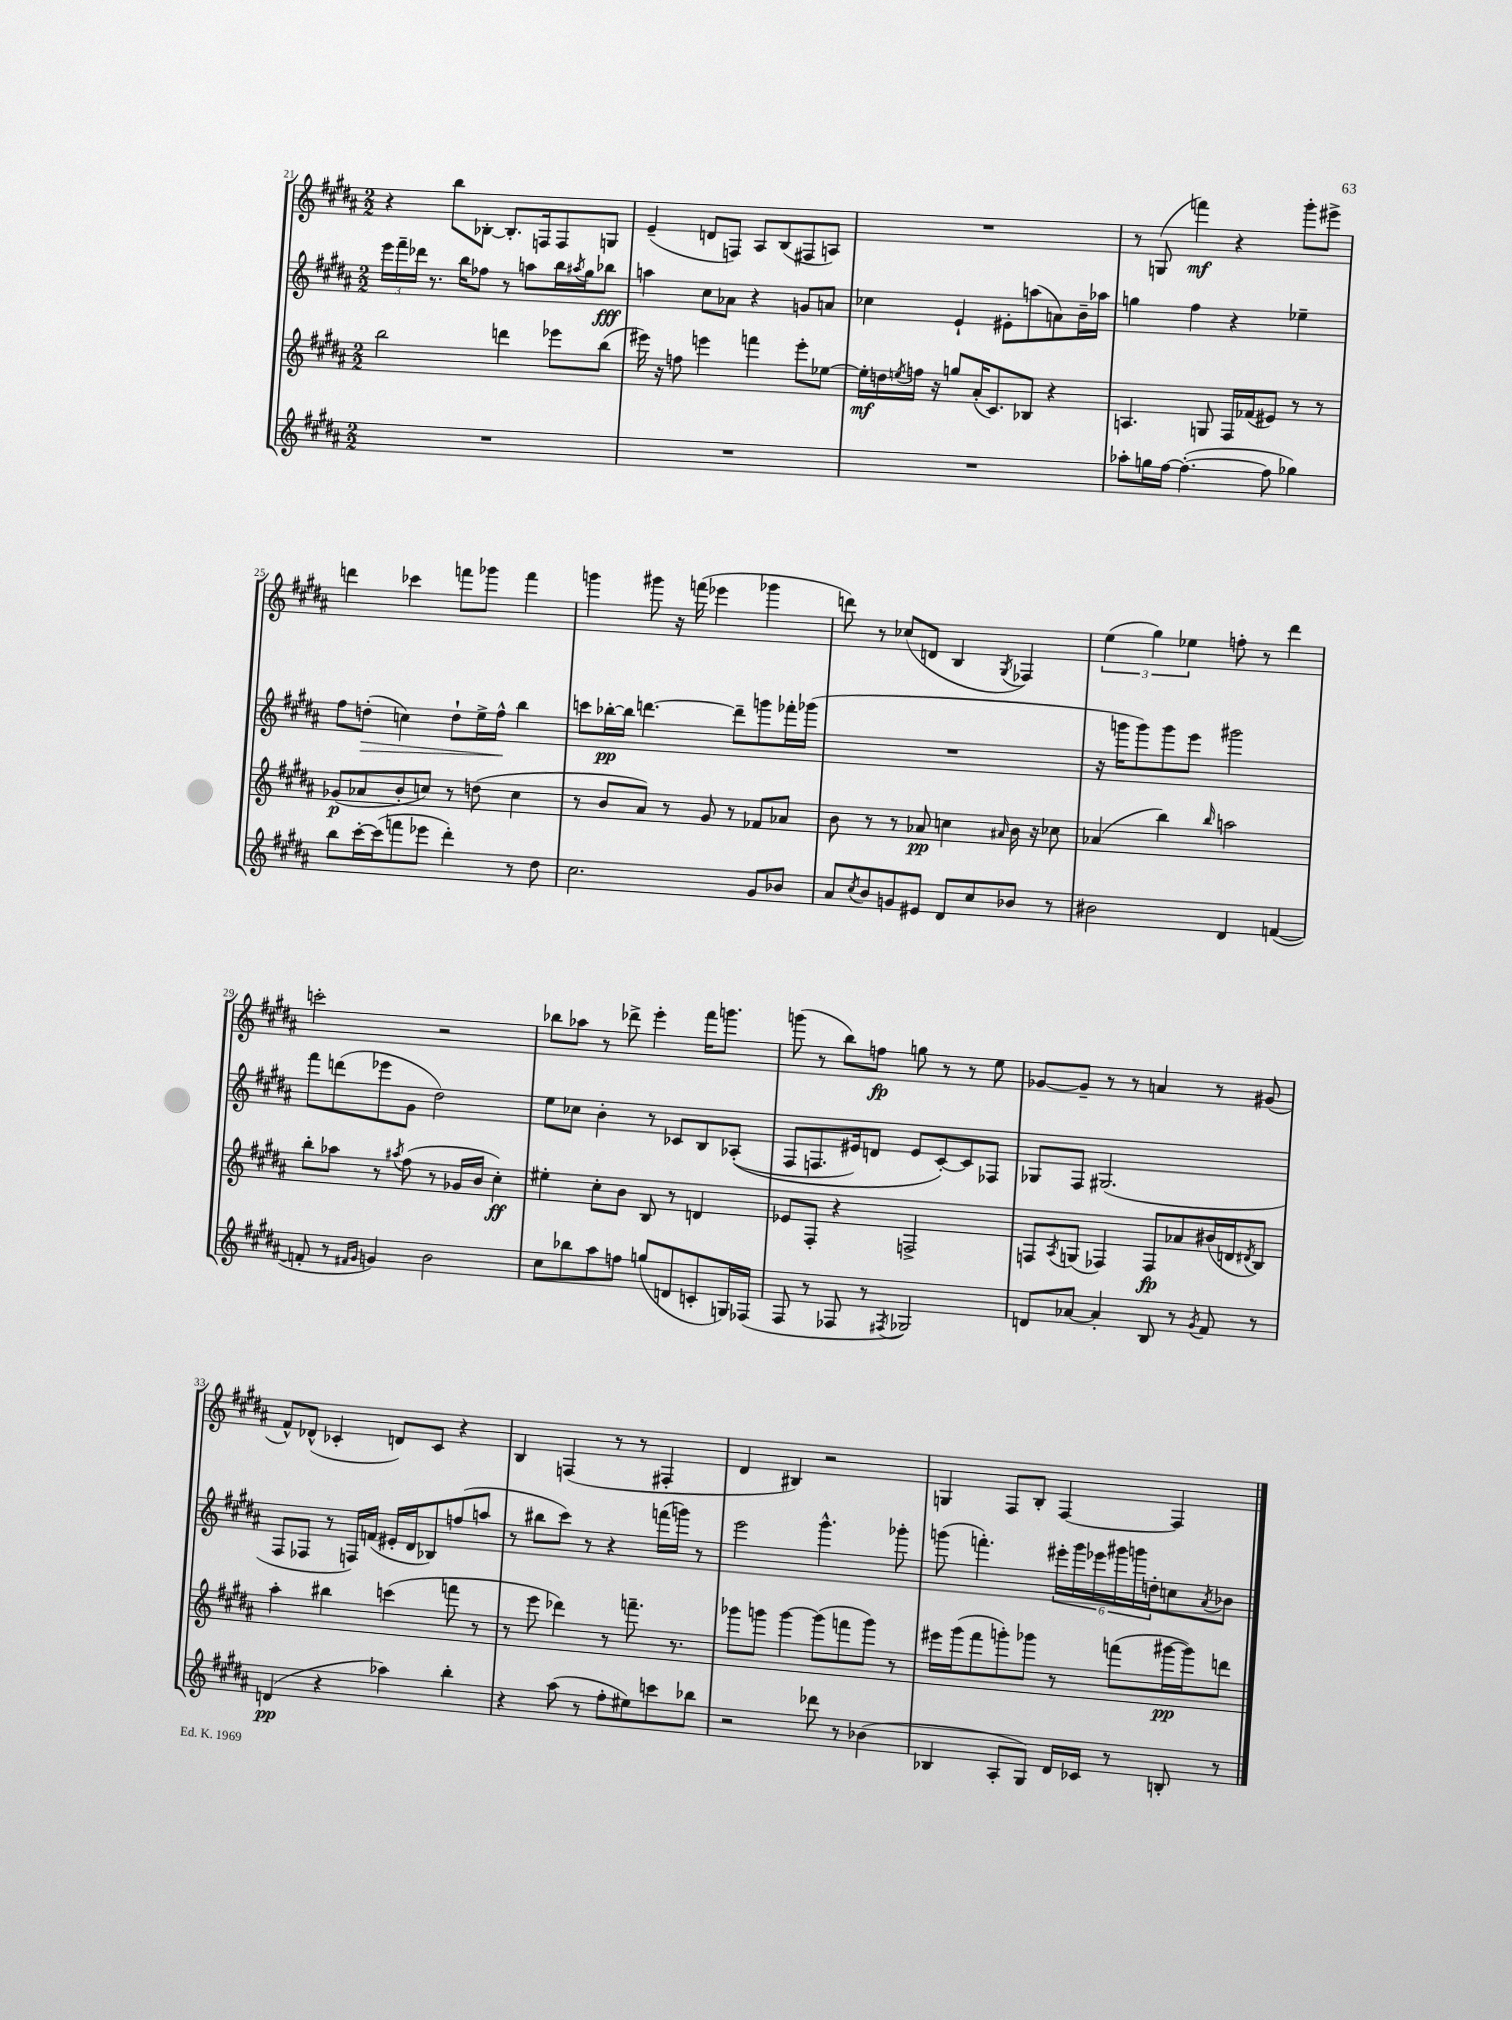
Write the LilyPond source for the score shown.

<<
\new StaffGroup <<
\new Staff = "s0" {
    \clef treble \key b \major \numericTimeSignature \time 2/2
    r4 b''8 bes8~-. bes8.-. f16 f8 g8 |
    e'4--( d'8 f8) ais8 b8( fis8 a8) |
    R1 |
    r8 g8( f'''4\mf) r4 gis'''8-. eis'''8-> |
    d'''4 ces'''4 f'''8 ges'''8 f'''4 |
    g'''4 gis'''8 r16 f'''16( ees'''4 ges'''4 |
    d'''8) r8 ces''8( d'8 b4 \acciaccatura { gis8 } fes4) |
    \tuplet 3/2 { e''4( gis''4) ees''4 } f''8-. r8 dis'''4 |
    c'''2-. r2 |
    bes''8 aes''8 r8 des'''8-> e'''4-. fis'''16 g'''8. |
    g'''8( r8 b''8) f''8\fp g''8 r8 r8 e''8 |
    ges'8~ ges'8-- r8 r8 a'4 r8 gis'8( |
    fis'8-^) des'8-^( ces'4-. d'8) ces'8 r4 |
    b4 f4( r8 r8 fis4-. |
    dis'4 bis4) r2 |
    g4 fis8 b8-. fis4~ fis4 \bar "|." |
}
\new Staff = "s1" {
    \clef treble \key b \major \numericTimeSignature \time 2/2
    \tuplet 3/2 { e'''16 fis'''16-- des'''16 } r8. b''16 fes''8 r8 a''8 b''16 \acciaccatura { ais''8 } gis''16 bes''8\fff |
    a''4 cis''8 aes'8 r4 g'8 a'8 |
    ces''4 e'4-! eis'8-. a''8( a'8) b'16-- aes''16 |
    g''4 fis''4 r4 ees''4-- |
    fis''8 d''8-.\>( c''4) d''8-! e''16-> fis''16-^\! b''4 |
    c'''8 bes''16~-.\pp bes''16 d'''4.~ d'''8-- g'''8 fes'''16-. ges'''16( |
    R1 |
    r16 g'''16 g'''8) g'''8 e'''8 gis'''2 |
    fis'''8 d'''8( ees'''8 gis'8 dis''2) |
    e''8 ces''8 b'4-. r8 ces'8 b8 aes8-.(\( |
    fis8 f8. eis'16) d'8 eis'8 cis'8~-.\) cis'8 fes8 |
    ges8 fis8 gis2.( |
    fis8 fes8 r8 f16) f'16( eis'16-. dis'16 bes8) f''8( a''8 |
    r8 bis''8 cis'''8) r8 r4 f'''16( g'''16) r8 |
    e'''2 gis'''4.-^ ges'''8-. |
    g'''8( f'''4.-.) \tuplet 6/4 { eis'''16-. g'''16 ees'''16 gis'''16 g'''16 d''16-. } c''8 \acciaccatura { ais'8 } bes'8 \bar "|." |
}
\new Staff = "s2" {
    \clef treble \key b \major \numericTimeSignature \time 2/2
    b''2 d'''4 ees'''8 b''8( |
    eis'''16) r16 f''8 e'''4 f'''4 e'''8-. ees''8~ |
    ees''16-.\mf d''16 \acciaccatura { e''8 } f''16 r16 g''8 ais'16-.( cis'8.) bes8 r4 |
    a4. g8 fis16 fes'16( eis'8) r8 r8 |
    ges'8\p( aes'8 b'8-. c''8) r8 d''8( c''4 |
    r8 b'8 ais'8) r8 gis'8 r8 fes'8 aes'8 |
    b'8 r8 r8 aes'8\pp c''4 \grace { ais'16 } b'16 r16 ces''8 |
    aes'4( b''4) \grace { b''16 } a''2 |
    b''8-. aes''8 r8 \acciaccatura { ais''8 } fis''8( r8 ges'16 b'16 cis''4-.\ff) |
    eis''4-. cis''8-. b'8 b8 r8 d'4 |
    ees'8 fis8-. r4 f2-> |
    f8 \acciaccatura { ais8 } g8( fes4) fes8\fp aes'8 bis'16( d'16 \acciaccatura { dis'8 } b8) |
    ais''4-. bis''4 c'''4( f'''8 r8 |
    r8 e'''8 des'''4) r8 f'''8.-- r8. |
    ges'''8 g'''8 g'''4~ g'''8( f'''8 g'''8) r8 |
    eis'''16 gis'''16( fis'''8 g'''8-.) ges'''8 r8 f'''8( gis'''16~\pp gis'''16) d'''8 \bar "|." |
}
\new Staff = "s3" {
    \clef treble \key b \major \numericTimeSignature \time 2/2
    R1 |
    R1 |
    R1 |
    aes''8-. g''16 fis''16~ fis''4.~-.( fis''8 ges''4) |
    b''8 cis'''16~-. cis'''16( f'''8 ees'''8 dis'''4-.) r8 dis''8 |
    cis''2. gis'8 bes'8 |
    ais'8 \acciaccatura { cis''8 } b'8 g'8 eis'8 dis'8 cis''8 bes'8 r8 |
    bis'2 dis'4 f'4~( |
    f'8-. r8 \grace { fis'16 gis'16 } g'4) b'2 |
    cis''8 bes''8 ais''8 f''8 g''8( d'8 c'8-. g16) fes16( |
    fis8 r8 fes8 r8 \acciaccatura { fis8 } ges2) |
    d'8 aes'8~ aes'4-. b8 r8 \acciaccatura { gis'8 } fis'8 r8 |
    d'4\pp( r4 aes''4) b''4-. |
    r4 ais''8( r8 fis''8-. eis''8) c'''8 bes''8 |
    r2 des'''8 r8 bes'4( |
    bes4 ais8-. gis8) dis'16 ces'16 r8 b8-. r8 \bar "|." |
}
>>
>>
\layout { \context { \Score currentBarNumber = #21 } }
